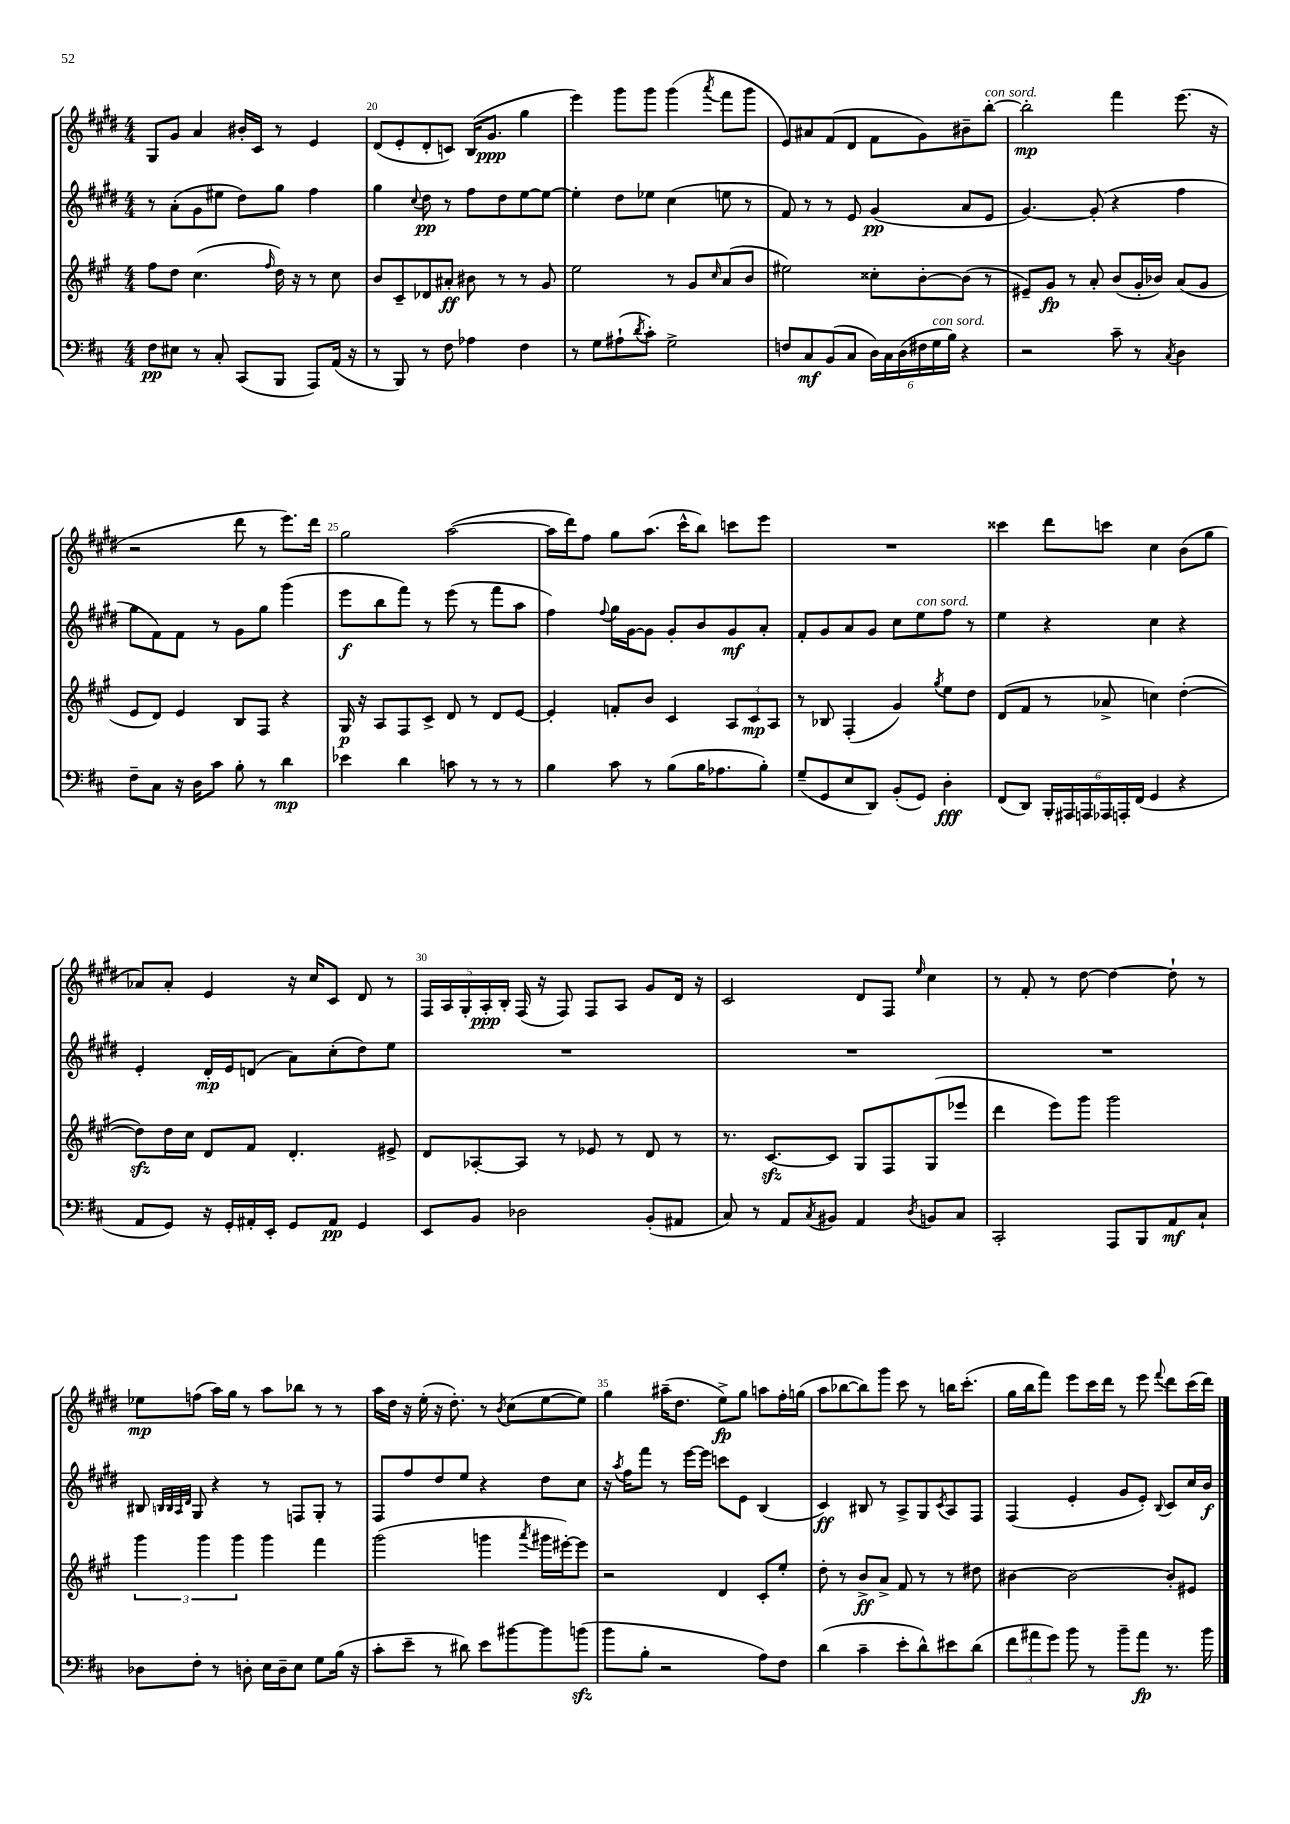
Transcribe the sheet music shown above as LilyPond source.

<<
\new StaffGroup <<
\new Staff = "s0" {
    \clef treble \key e \major \numericTimeSignature \time 4/4
    gis8 gis'8 a'4 bis'16-. cis'16 r8 e'4 |
    dis'8( e'8-. dis'8-. c'8) b16( gis'8.\ppp gis''4 |
    e'''4) gis'''8 gis'''8 gis'''4( \acciaccatura { a'''8 } fis'''8 gis'''8 |
    e'8) ais'8 fis'8( dis'8 fis'8 gis'8) bis'8-- b''8~-.^\markup { \italic "con sord." } |
    b''2-.\mp fis'''4 e'''8.( r16 |
    r2 dis'''8 r8 e'''8.) dis'''16 |
    gis''2 a''2~( |
    a''16 dis'''16) fis''8 gis''8 a''8.( cis'''16-^ b''8) c'''8 e'''8 |
    R1 |
    cisis'''4 dis'''8 c'''8 cis''4 b'8( gis''8 |
    aes'8) aes'8-. e'4 r16 cis''16 cis'8 dis'8 r8 |
    \tuplet 5/4 { fis16 a16 gis16-. a16-.\ppp b16-. } fis16( r16 fis8) fis8 a8 gis'8 dis'16 r16 |
    cis'2 dis'8 fis8 \grace { e''16 } cis''4 |
    r8 fis'8-. r8 dis''8~ dis''4~ dis''8-! r8 |
    ees''8\mp f''8( a''16) gis''16 r8 a''8 bes''8 r8 r8 |
    a''16 dis''16 r16 e''16-.( r16 dis''8.-.) r8 \acciaccatura { b'8 } cis''8( e''8~ e''8) |
    gis''4 ais''16--( dis''8. e''8->\fp) gis''8 a''8 fis''16-. g''16( |
    a''8 bes''8~ bes''8) gis'''8 cis'''8 r8 b''16 cis'''8.-.( |
    gis''16 b''16 fis'''8) e'''8 cis'''16 dis'''16 r8 e'''8 \appoggiatura { fis'''8 } dis'''8 cis'''16( dis'''16) \bar "|." |
}
\new Staff = "s1" {
    \clef treble \key e \major \numericTimeSignature \time 4/4
    r8 a'8-.( gis'8 eis''8 dis''8) gis''8 fis''4 |
    gis''4 \appoggiatura { cis''8 } dis''8\pp r8 fis''8 dis''8 e''8~ e''8~ |
    e''4-. dis''8 ees''8 cis''4( e''8 r8 |
    fis'8) r8 r8 e'8 gis'4\pp( a'8 e'8 |
    gis'4.~) gis'8-.( r4 fis''4 |
    gis''8 fis'8) fis'8 r8 gis'8 gis''8 gis'''4( |
    e'''8\f b''8 fis'''8) r8 e'''8( r8 fis'''8 a''8 |
    fis''4) \appoggiatura { fis''8 } gis''16 gis'16~ gis'8 gis'8-. b'8 gis'8\mf a'8-. |
    fis'8-. gis'8 a'8 gis'8 cis''8 e''8^\markup { \italic "con sord." } fis''8 r8 |
    e''4 r4 cis''4 r4 |
    e'4-. dis'16-.\mp e'16 d'8( a'8) cis''8-.( dis''8) e''8 |
    R1 |
    R1 |
    R1 |
    bis8 \grace { b32 b32 a32 dis'32 } gis8 r4 r8 f8 gis8-. r8 |
    fis8 fis''8 dis''8 e''8 r4 dis''8 cis''8 |
    r16 \acciaccatura { a''8 } fis''16 fis'''8 r8 e'''16~ e'''16 c'''8 e'8 b4( |
    cis'4\ff) bis8 r8 a8-> gis8 \acciaccatura { cis'8 } a8 fis8 |
    fis4( e'4-. gis'8 e'8-.) \appoggiatura { b8 } cis'8 cis''16 b'16\f \bar "|." |
}
\new Staff = "s2" {
    \clef treble \key a \major \numericTimeSignature \time 4/4
    fis''8 d''8 cis''4.( \grace { fis''16 } d''16) r16 r8 cis''8 |
    b'8 cis'8-- des'8 ais'8-.\ff bis'8 r8 r8 gis'8 |
    e''2 r8 gis'8 \grace { cis''16 } a'8( b'8 |
    eis''2) cisis''8-. b'8~-. b'8( r8 |
    eis'8--) gis'8\fp r8 a'8-. b'8( gis'16-. bes'16) a'8( gis'8 |
    e'8 d'8) e'4 b8 fis8 r4 |
    gis16\p r16 a8 fis8 cis'8-> d'8 r8 d'8 e'8~ |
    e'4-. f'8-. b'8 cis'4 \tuplet 3/2 { a8 cis'8\mp a8 } |
    r8 bes8 fis4-.( gis'4) \acciaccatura { gis''8 } e''8 d''8 |
    d'8( fis'8 r8 aes'8-> c''4) d''4~-.( |
    d''8\sfz) d''16 cis''16 d'8 fis'8 d'4.-. eis'8-> |
    d'8 aes8~-. aes8 r8 ees'8 r8 d'8 r8 |
    r8. cis'8.~\sfz cis'8 gis8 fis8 gis8( ees'''8 |
    d'''4 e'''8) gis'''8 gis'''2 |
    \tuplet 3/2 { gis'''4 gis'''4 gis'''4 } gis'''4 fis'''4 |
    gis'''2( g'''4 \acciaccatura { a'''8 } gis'''16 eis'''16~-.) eis'''8 |
    r2 d'4 cis'8-. e''8-. |
    d''8-. r8 b'8->\ff a'8-> fis'8 r8 r8 dis''8 |
    bis'4~ bis'2~ bis'8-. eis'8 \bar "|." |
}
\new Staff = "s3" {
    \clef bass \key d \major \numericTimeSignature \time 4/4
    fis8\pp eis8 r8 cis8-. cis,8( b,,8 a,,8) a,16( r16 |
    r8 b,,8) r8 fis8 aes4 fis4 |
    r8 g8 ais8-!( \acciaccatura { d'8 } cis'8-.) g2-> |
    f8 cis8\mf b,8( cis8 \tuplet 6/4 { d16) cis16 d16( fis16 g16^\markup { \italic "con sord." } b16) } r4 |
    r2 cis'8-- r8 \acciaccatura { cis8 } d4 |
    fis8-- cis8 r16 d16 cis'8 b8-. r8 d'4\mp |
    ees'4 d'4 c'8 r8 r8 r8 |
    b4 cis'8 r8 b8( b16 aes8. b8-.) |
    g8--( g,8 e8 d,8) b,8-.( g,8) d4-.\fff |
    fis,8( d,8) \tuplet 6/4 { b,,16-. ais,,16 a,,16 aes,,16 a,,16-. fis,16( } g,4 r4 |
    a,8 g,8) r16 g,16-. ais,16-. e,16-. g,8 ais,8\pp g,4 |
    e,8 b,8 des2 b,8-.( ais,8 |
    cis8) r8 a,8 \acciaccatura { cis8 } bis,8 a,4 \acciaccatura { d8 } b,8 cis8 |
    cis,2-. a,,8 b,,8 a,8\mf cis8-! |
    des8 fis8-. r8 d8-. e16 d16-- e8 g8 b16( r16 |
    cis'8-. e'8-- r8 dis'8) e'8 bis'8~ bis'8 b'8\sfz( |
    b'8 b8-. r2 a8) fis8 |
    d'4( cis'4-- e'8-. d'8-^) eis'8 d'8( |
    \tuplet 3/2 { fis'8 ais'8 g'8) } b'8 r8 b'8-- ais'8\fp r8. b'16 \bar "|." |
}
>>
>>
\layout { \context { \Score currentBarNumber = #19 \override BarNumber.break-visibility = ##(#f #t #t) barNumberVisibility = #(every-nth-bar-number-visible 5) } }
